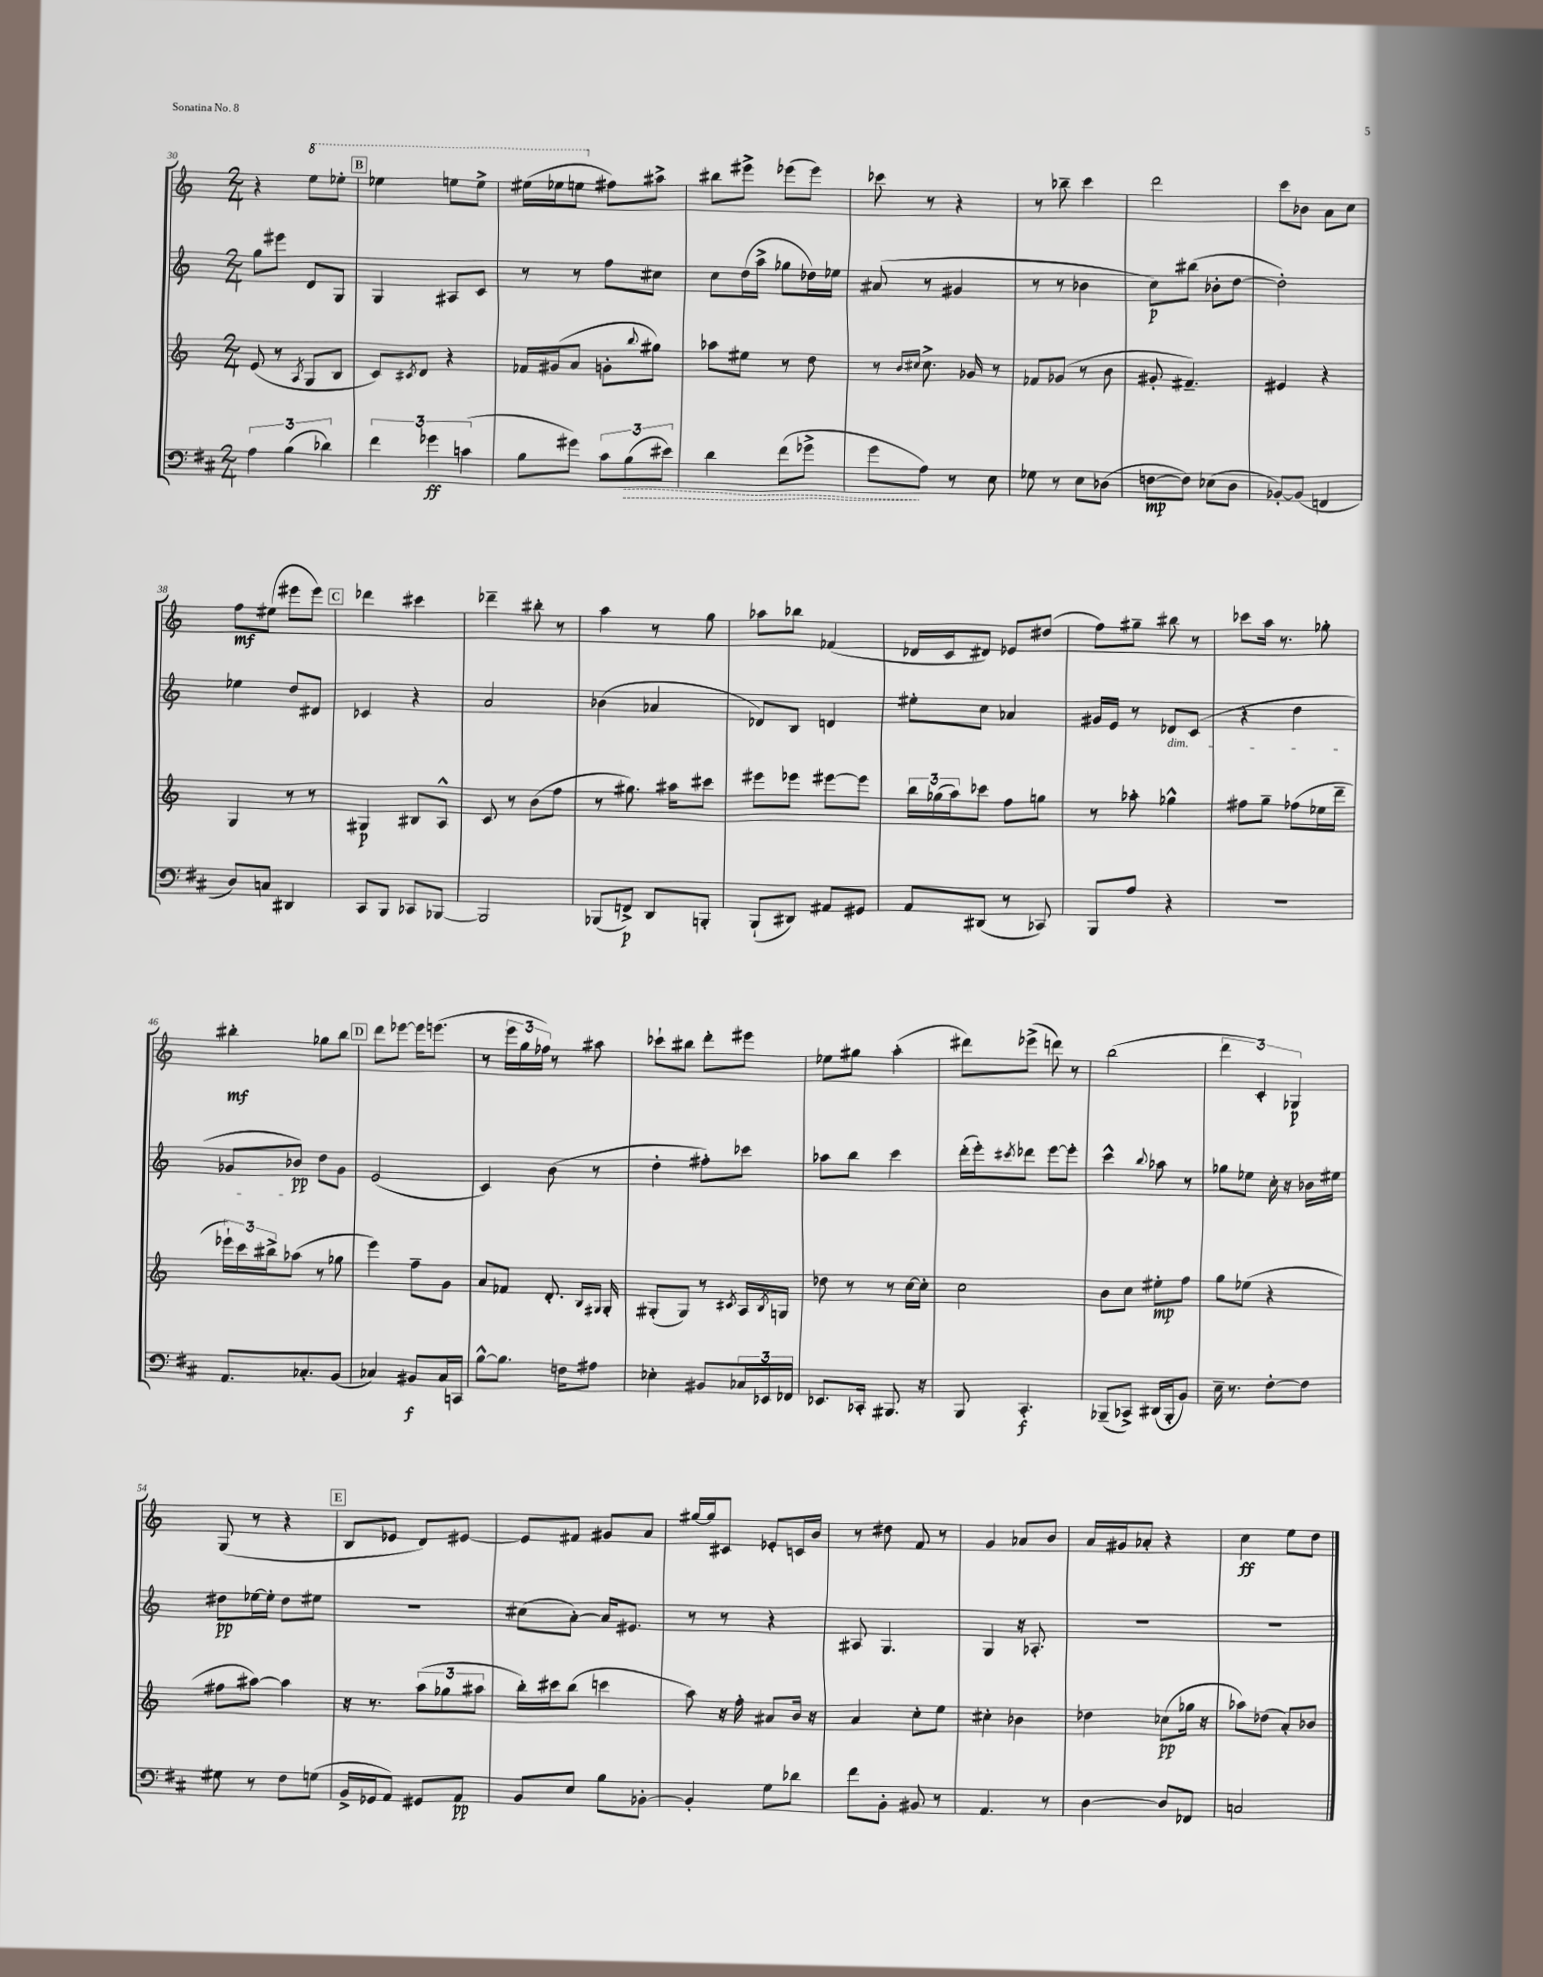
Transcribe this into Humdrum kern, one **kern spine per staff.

**kern	**dynam	**kern	**dynam	**kern	**dynam	**kern	**dynam
*part4	*part4	*part3	*part3	*part2	*part2	*part1	*part1
*staff4	*staff4	*staff3	*staff3	*staff2	*staff2	*staff1	*staff1
*clefF4	*	*clefG2	*	*clefG2	*	*clefG2	*
*k[f#c#]	*	*k[]	*	*k[]	*	*k[]	*
*M2/4	*	*M2/4	*	*M2/4	*	*M2/4	*
=30	=30	=30	=30	=30	=30	=30	=30
6A\	.	(8e/	.	8gg\L	.	4r	.
.	.	8r	.	8eee#X\J	.	.	.
(6B\	.	.	.	.	.	.	.
.	.	8qA/	.	.	.	.	.
*	*	*	*	*	*	*8va	*
.	.	8G/L	.	8d/L	.	8eee\L	.
6d-X\)	.	.	.	.	.	.	.
.	.	8B/J	.	8G/J	.	8eee-X'\J	.
!!LO:REH:place=s1:t=B
=31	=31	=31	=31	=31	=31	=31	=31
6f#\	.	8c/L)	.	4G/	.	4eee-X\	.
.	.	8qc#X/	.	.	.	.	.
.	.	8d/J	.	.	.	.	.
6g-X\	ff	.	.	.	.	.	.
.	.	4r	.	8A#X/L	.	8eeen\L	.
(6cn\	.	.	.	.	.	.	.
.	.	.	.	8c/J	.	8eee^\J	.
=32	=32	=32	=32	=32	=32	=32	=32
8B\L	.	16f-X/LL	.	8r	.	(16eee#X\LL	.
.	.	(16g#X/J	.	.	.	16eee-X\J	.
8g#X\J)	.	8a/J	.	8r	.	8eeen\J	.
*	*	*	*	*	*	*X8va	*
12c#\L	.	8gn'\L	.	8ff\L	.	8ff#X\L)	.
!	!LO:HP:b	!	!	!	!	!	!
(12B\	>	.	.	.	.	.	.
.	.	8qqbb/	.	.	.	.	.
.	.	8gg#X\J)	.	8cc#X\J	.	8aa#X^\J	.
12e#X\J)	.	.	.	.	.	.	.
=33	=33	=33	=33	=33	=33	=33	=33
4d\	.	8aa-X\L	.	8cc\L	.	8bb#X\L	.
.	.	8ee#X\J	.	(16dd\L	.	8eee#X^\J	.
.	.	.	.	16aa^\JJ	.	.	.
(8f#\L	.	8r	.	8gg-X\L	.	(8eee-X\L	.
8g-X^\J	.	8dd\	.	16dd-X\L)	.	8eee-\J)	.
.	.	.	.	16ee-X\JJ	.	.	.
=34	=34	=34	=34	=34	=34	=34	=34
8g\L	.	8r	.	(8a#X/	.	8ccc-X\	.
.	.	16qqb/LL	.	.	.	.	.
.	.	16qqcc#X/JJ	.	.	.	.	.
8A\J)	]	8.cc#^\	.	8r	.	8r	.
8r	.	.	.	4g#X/	.	4r	.
.	.	16g-X/	.	.	.	.	.
8E\	.	8r	.	.	.	.	.
=35	=35	=35	=35	=35	=35	=35	=35
8G-X\	.	8f-X/L	.	8r	.	8r	.
8r	.	(8g-X/J	.	8r	.	8bb-X~\	.
8E\L	.	8r	.	4b-X\	.	4ccc\	.
(8D-X\J	.	8b\	.	.	.	.	.
=36	=36	=36	=36	=36	=36	=36	=36
[8Fn\L	mp	8g#X'/	.	8cc\L)	p	2ddd\	.
8F\J])	.	4.f#X~/)	.	(8bb#X\J	.	.	.
(8E-X\L	.	.	.	8b-X'\L	.	.	.
8D\J	.	.	.	[8dd\J	.	.	.
=37	=37	=37	=37	=37	=37	=37	=37
[8BB-X'/L)	.	4e#X/	.	2dd'\])	.	8ccc\L	.
(8BB-/J]	.	.	.	.	.	8b-X\J	.
4FFn/	.	4r	.	.	.	8a\L	.
.	.	.	.	.	.	8cc\J	.
!!LO:LB:g=z
=38	=38	=38	=38	=38	=38	=38	=38
8D/L)	.	4G/	.	4ee-X\	.	8ff\L	mf
8Cn/J	.	.	.	.	.	(8ee#X\J	.
4DD#X/	.	8r	.	8dd/L	.	8eee#X\L	.
.	.	8r	.	8d#X/J	.	8eee#\J)	.
!!LO:REH:place=s1:t=C
=39	=39	=39	=39	=39	=39	=39	=39
8CC#/L	.	4G#X/	p	4c-X/	.	4ddd-X\	.
8BBB/J	.	.	.	.	.	.	.
8CC-X/L	.	8B#X/L	.	4r	.	4ccc#X\	.
[8BBB-X/J	.	8A^^/J	.	.	.	.	.
=40	=40	=40	=40	=40	=40	=40	=40
2BBB-/]	.	8c/	.	2a/	.	4ddd-X~\	.
.	.	8r	.	.	.	.	.
.	.	(8b\L	.	.	.	8bb#X'\	.
.	.	8ff\J	.	.	.	8r	.
=41	=41	=41	=41	=41	=41	=41	=41
(8BBB-X/L	.	8r	.	(4b-X\	.	4aa\	.
8FFn^/J)	p	8.gg#X\)	.	.	.	.	.
8DD/L	.	.	.	4a-X/	.	8r	.
.	.	16aa#X\KL	.	.	.	.	.
8BBBn'/J	.	8ccc#X\J	.	.	.	8gg\	.
=42	=42	=42	=42	=42	=42	=42	=42
(8BBB`/L	.	8eee#X\L	.	8d-X/L)	.	8aa-X\L	.
8DD#X/J)	.	8eee-X\J	.	8B/J	.	8bb-X\J	.
8AA#X/L	.	[8eee#X\L	.	4dn/	.	(4f-X/	.
8GG#X/J	.	8eee#\J]	.	.	.	.	.
=43	=43	=43	=43	=43	=43	=43	=43
8AA/L	.	24bb\LL	.	8ee#X'\L	.	16d-X/LL	.
.	.	(24gg-X\	.	.	.	.	.
.	.	.	.	.	.	16c/J	.
.	.	24aa\J)	.	.	.	.	.
(8DD#X/J	.	8ccc-X\J	.	8cc\J	.	8d#X/J)	.
8r	.	8ff\L	.	4a-X/	.	8e-X/L	.
8CC-X/)	.	8ggn\J	.	.	.	(8dd#X/J	.
=44	=44	=44	=44	=44	=44	=44	=44
8BBB/L	.	8r	.	16g#X/LL	.	8ff\L)	.
.	.	.	.	16e/JJ	.	.	.
8A/J	.	8aa-X'\	.	8r	.	8gg#X~\J	.
!	!	!	!	!LO:TX:b:i:t=dim.	!	!	!
4r	.	4gg-X^^\	.	8d-X/L	.	8bb#X\	.
.	.	.	.	(8c/J	.	8r	.
=45	=45	=45	=45	=45	=45	=45	=45
2r	.	8ff#X\L	.	4r	.	8ccc-X\L	.
.	.	8gg~\J	.	.	.	16aa\Jk	.
.	.	.	.	.	.	8.r	.
.	.	(8ff-X\L	.	4dd\	.	.	.
.	.	16ee-X\L	.	.	.	8gg-X'\	.
.	.	16ddd~\JJ	.	.	.	.	.
!!LO:LB:g=z
=46	=46	=46	=46	=46	=46	=46	=46
8.AA/L	.	24eee-X`\LL)	.	8g-X/L	.	4bb#X'\	mf
.	.	24ccc\	.	.	.	.	.
.	.	24bb#X^\J	.	.	.	.	.
.	.	(8aa-X\J	.	8b-X/J)	pp	.	.
8.C-X'/	.	.	.	.	.	.	.
.	.	8r	.	8dd\L	.	8gg-X\L	.
(8BB/J	.	8gg-X\	.	8g-\J	.	8bb#\J	.
!!LO:REH:place=s1:t=D
=47	=47	=47	=47	=47	=47	=47	=47
4C-X/)	.	4eee\)	.	(2e/	.	8ddd\L	.
.	.	.	.	.	.	[8eee-X\J	.
8BB#X/L	f	8ff~\L	.	.	.	16eee-\KL]	.
.	.	.	.	.	.	(8.eeen\J	.
16C-/L	.	8g\J	.	.	.	.	.
16CCn/JJ	.	.	.	.	.	.	.
=48	=48	=48	=48	=48	=48	=48	=48
[8B^^\L	.	8a/L	.	4c/)	.	8r	.
8.B\J]	.	8f-X/J	.	.	.	24eee\LL	.
.	.	.	.	.	.	24gg\	.
.	.	.	.	.	.	24ff-X\JJ)	.
.	.	8.d'/	.	(8b\	.	8r	.
16Fn\KL	.	.	.	.	.	.	.
8A#X\J	.	.	.	8r	.	8aa#X\	.
.	.	16qqB/LL	.	.	.	.	.
.	.	16qqG#X/JJ	.	.	.	.	.
.	.	16G#'/	.	.	.	.	.
=49	=49	=49	=49	=49	=49	=49	=49
4E-X'\	.	(8G#X'/L	.	4dd'\	.	8ccc-X`\L	.
.	.	8G#/J)	.	.	.	8bb#X\J	.
8BB#X/L	.	8r	.	8ff#X'\L)	.	8ddd'\L	.
.	.	8qc#X/	.	.	.	.	.
24C-X/L	.	16A/LL	.	8ccc-X\J	.	8eee#X\J	.
24EE-X/	.	.	.	.	.	.	.
.	.	8qB/	.	.	.	.	.
.	.	16Gn/JJ	.	.	.	.	.
24FF-X/JJ	.	.	.	.	.	.	.
=50	=50	=50	=50	=50	=50	=50	=50
8.EE-X/L	.	8dd-X\	.	8aa-X\L	.	8ee-X\L	.
.	.	8r	.	8bb\J	.	8gg#X\J	.
16CC-X'/Jk	.	.	.	.	.	.	.
8.BBB#X/	.	8r	.	4ccc\	.	(4aa'\	.
.	.	[16cc\LL	.	.	.	.	.
16r	.	16cc'\JJ]	.	.	.	.	.
=51	=51	=51	=51	=51	=51	=51	=51
8BBB/	.	2cc\	.	(16ddd'\LL	.	8ddd#X\L)	.
.	.	.	.	16eee'\J)	.	.	.
.	.	.	.	8qccc#X/	.	.	.
4.CC#'/	f	.	.	8ddd-X\J	.	(8eee-X^\J	.
.	.	.	.	[8eee\L	.	8dddn\)	.
.	.	.	.	8eee'\J]	.	8r	.
=52	=52	=52	=52	=52	=52	=52	=52
(8BBB-X~/L	.	8b\L	.	4ccc^^\	.	(2bb\	.
8CC-X^/J)	.	8cc\J	.	.	.	.	.
.	.	.	.	8qqbb/	.	.	.
(16DD#X/LL	.	8ee#X'\L	mp	8aa-X\	.	.	.
16BBB-'/J	.	.	.	.	.	.	.
8BB/J)	.	8ff\J	.	8r	.	.	.
=53	=53	=53	=53	=53	=53	=53	=53
16E~\	.	8gg\L	.	8gg-X\L	.	6ddd\	.
8.r	.	.	.	.	.	.	.
.	.	(8ee-X\J	.	8ee-X\J	.	.	.
.	.	.	.	.	.	6c'/)	.
[8F#'\L	.	4r	.	16cc'\	.	.	.
.	.	.	.	16r	.	.	.
.	.	.	.	.	.	6G-X/	p
8F#\J]	.	.	.	16b-X\LL	.	.	.
.	.	.	.	16ee#X\JJ	.	.	.
!!LO:LB:g=z
=54	=54	=54	=54	=54	=54	=54	=54
8G#X\	.	8ff#X\L	.	8dd#X\L	pp	(8G/	.
8r	.	[8aa#X\J)	.	[16ee-X\L	.	8r	.
.	.	.	.	16ee-'\JJ]	.	.	.
8F#\L	.	4aa#\]	.	8dd#\L	.	4r	.
(8Gn\J	.	.	.	8ee#X\J	.	.	.
!!LO:REH:place=s1:t=E
=55	=55	=55	=55	=55	=55	=55	=55
16BB^/LL	.	16r	.	2r	.	8B/L	.
16GG-X/J	.	8.r	.	.	.	.	.
8AA/J)	.	.	.	.	.	8e-X/J	.
8GG#X/L	.	(12aa\L	.	.	.	8d/L)	.
.	.	12gg-X\	.	.	.	.	.
8AA/J	pp	.	.	.	.	[8e#X/J	.
.	.	12aa#X\J	.	.	.	.	.
=56	=56	=56	=56	=56	=56	=56	=56
8BB/L	.	16bb'\LL)	.	(8cc#X\L	.	8e#/L]	.
.	.	16ccc#X\J	.	.	.	.	.
8E/J	.	(8bb\J	.	[8a'\J)	.	8f#X/J	.
8B\L	.	4cccn\	.	16a/KL]	.	8g#X/L	.
.	.	.	.	8.e#X/J	.	.	.
[8BB-X'\J	.	.	.	.	.	8a/J	.
=57	=57	=57	=57	=57	=57	=57	=57
4BB-'/]	.	8aa\)	.	8r	.	[16gg#X/LL	.
.	.	.	.	.	.	16gg#/J]	.
.	.	16r	.	8r	.	8c#X/J	.
.	.	16ff'\	.	.	.	.	.
8G\L	.	8a#X/L	.	4r	.	8e-X'/L	.
8d-X\J	.	16b/Jk	.	.	.	16cn/L	.
.	.	16r	.	.	.	16b/JJ	.
=58	=58	=58	=58	=58	=58	=58	=58
8f#\L	.	4a/	.	8A#X/	.	8r	.
8BB'\J	.	.	.	4.G/	.	8dd#X\	.
8BB#X/	.	8cc'\L	.	.	.	8f/	.
8r	.	8ee\J	.	.	.	8r	.
=59	=59	=59	=59	=59	=59	=59	=59
4.AA/	.	4cc#X'\	.	4G/	.	4g/	.
.	.	4b-X\	.	16r	.	8a-X/L	.
.	.	.	.	8.A-X'/	.	.	.
8r	.	.	.	.	.	8b/J	.
=60	=60	=60	=60	=60	=60	=60	=60
[4D\	.	4dd-X\	.	2r	.	16a/LL	.
.	.	.	.	.	.	16g#X/J	.
.	.	.	.	.	.	8a-X'/J	.
8D/L]	.	(8cc-X\L	pp	.	.	4r	.
8FF-X/J	.	16gg-X\Jk	.	.	.	.	.
.	.	16r	.	.	.	.	.
=61	=61	=61	=61	=61	=61	=61	=61
2Cn/	.	8aa-X\L)	.	2r	.	4cc\	ff
.	.	(8dd-X\J	.	.	.	.	.
.	.	8a'/L)	.	.	.	8ee\L	.
.	.	8b-X/J	.	.	.	8dd\J	.
==	==	==	==	==	==	==	==
*-	*-	*-	*-	*-	*-	*-	*-
